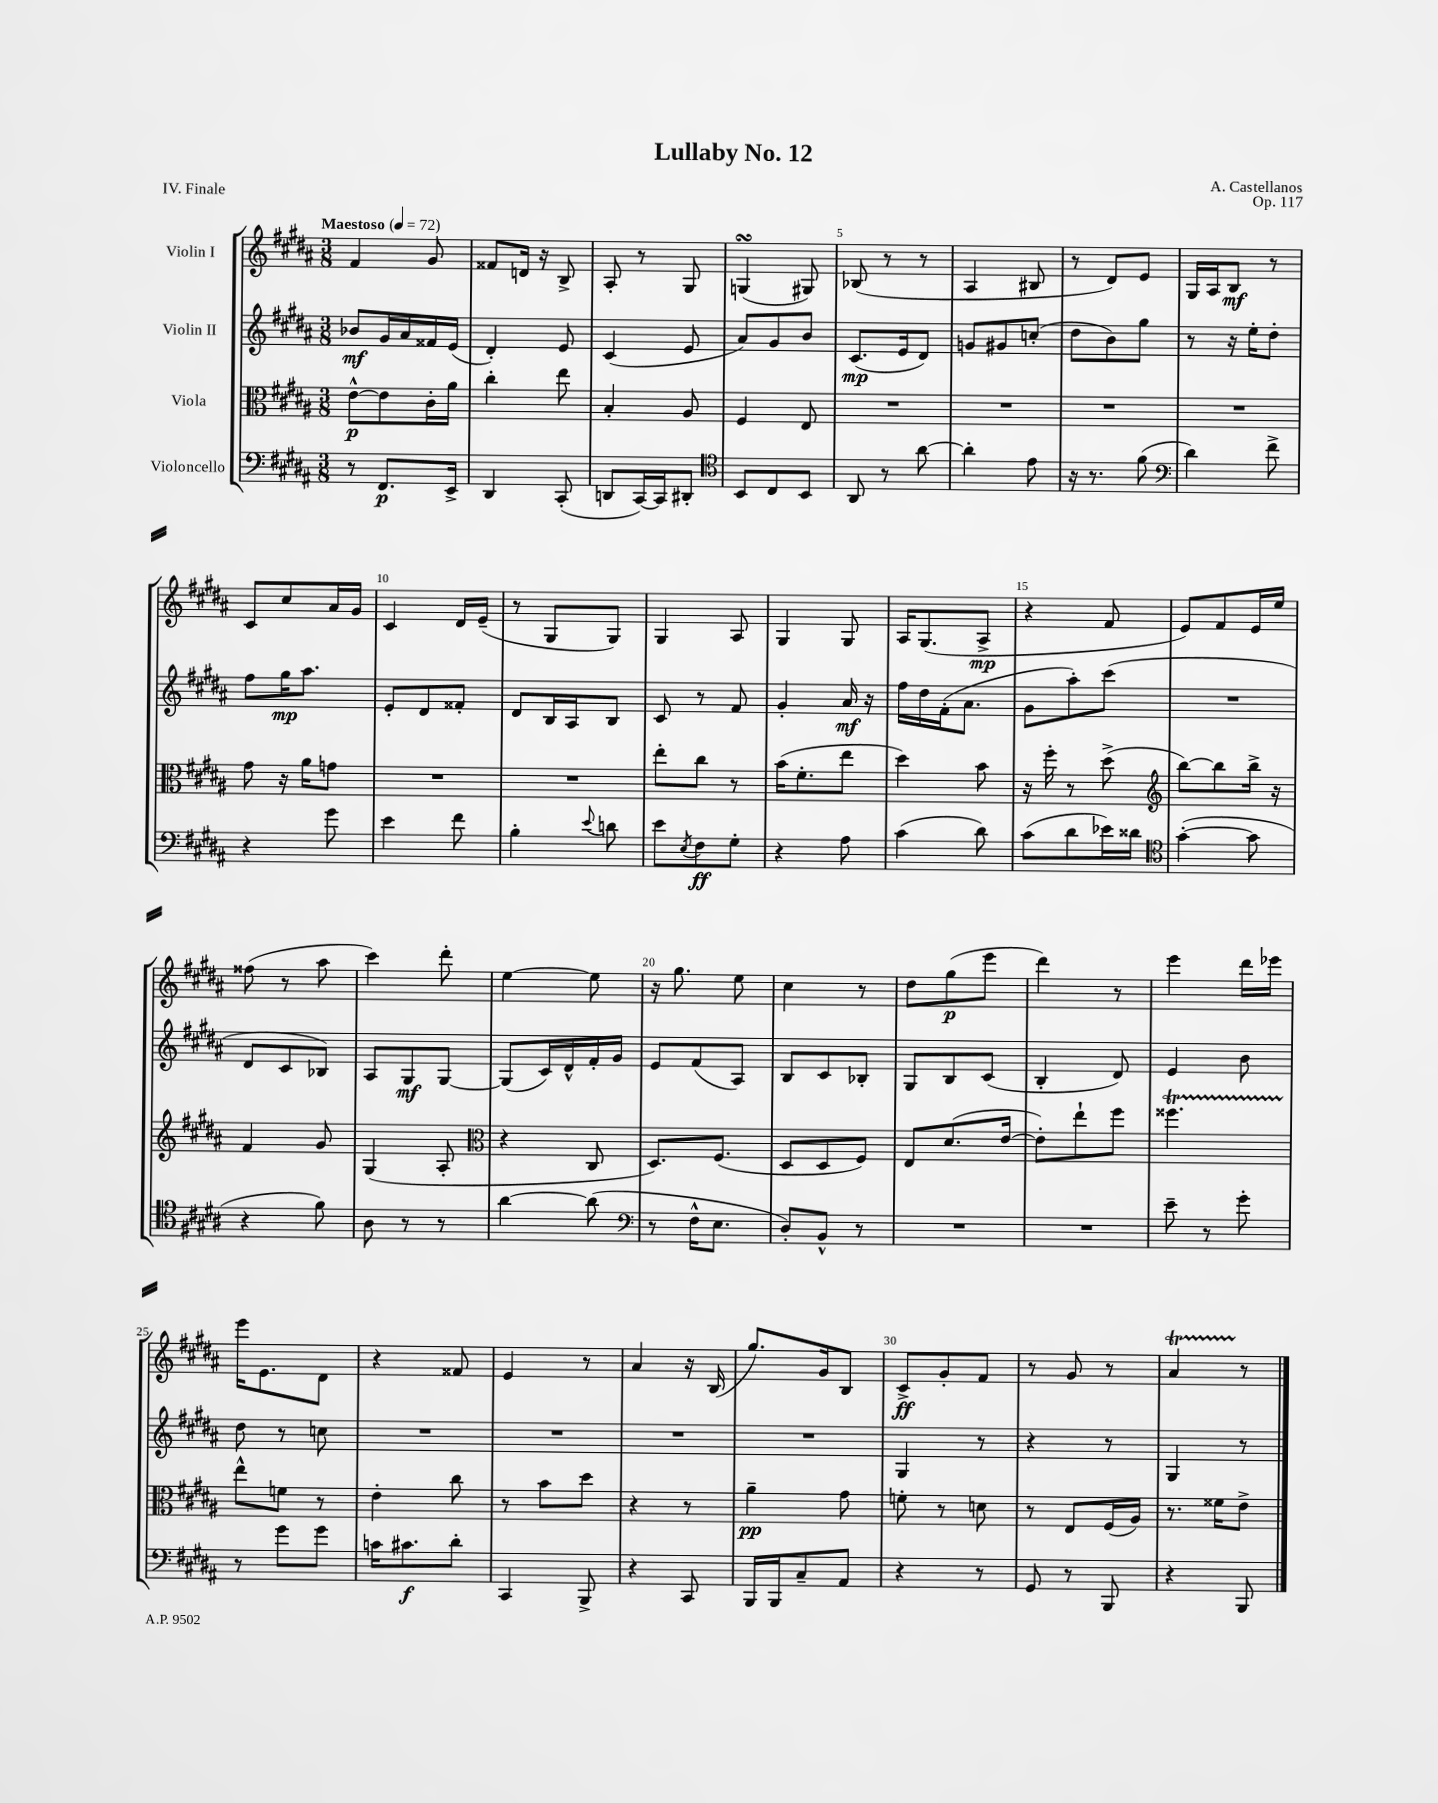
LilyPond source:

\header { title = "Lullaby No. 12" composer = "A. Castellanos" opus = "Op. 117" piece = "IV. Finale" }
<<
\new StaffGroup <<
\new Staff = "s0" \with { instrumentName = "Violin I" } {
    \clef treble \key b \major \numericTimeSignature \time 3/8 \tempo "Maestoso" 4 = 72
    fis'4 gis'8 |
    fisis'8 d'16 r16 b8-> |
    ais8-. r8 gis8 |
    g4\turn( gis8) |
    bes8( r8 r8 |
    ais4 bis8 |
    r8 dis'8) e'8 |
    gis16 ais16 b8\mf r8 |
    cis'8 cis''8 ais'16 gis'16 |
    cis'4 dis'16 e'16--( |
    r8 gis8 gis8) |
    gis4 ais8 |
    gis4 gis8 |
    ais16 gis8.( ais8->\mp |
    r4 fis'8 |
    e'8) fis'8 e'16 e''16 |
    fisis''8( r8 ais''8 |
    cis'''4) dis'''8-. |
    e''4~ e''8 |
    r16 gis''8. e''8 |
    cis''4 r8 |
    dis''8 gis''8\p( e'''8 |
    dis'''4) r8 |
    e'''4 dis'''16 ees'''16 |
    e'''16 e'8. dis'8 |
    r4 fisis'8 |
    e'4 r8 |
    ais'4 r16 b16( |
    gis''8.) gis'16 b8 |
    cis'8->\ff gis'8-. fis'8 |
    r8 gis'8 r8 |
    ais'4\startTrillSpan r8\stopTrillSpan \bar "|." |
}
\new Staff = "s1" \with { instrumentName = "Violin II" } {
    \clef treble \key b \major \numericTimeSignature \time 3/8
    bes'8\mf gis'16 ais'16 fisis'16 e'16( |
    dis'4-.) e'8 |
    cis'4( e'8 |
    ais'8) gis'8 b'8 |
    cis'8.\mp( e'16 dis'8) |
    g'8 gis'8 c''8-.( |
    dis''8 b'8) gis''8 |
    r8 r16 e''16-. dis''8-. |
    fis''8 gis''16\mp ais''8. |
    e'8-. dis'8 fisis'8-. |
    dis'8 b16 ais16 b8 |
    cis'8 r8 fis'8 |
    gis'4-. ais'16\mf r16 |
    fis''16 dis''16 fis'16-.( ais'8. |
    gis'8 ais''8-.) cis'''8( |
    R4. |
    dis'8 cis'8 bes8) |
    ais8 gis8\mf gis8~ |
    gis8( cis'16) dis'16-^ fis'16-. gis'16 |
    e'8 fis'8( ais8) |
    b8 cis'8 bes8-. |
    gis8 b8 cis'8( |
    b4-. dis'8) |
    e'4 b'8 |
    dis''8 r8 c''8 |
    R4. |
    R4. |
    R4. |
    R4. |
    gis4 r8 |
    r4 r8 |
    gis4 r8 \bar "|." |
}
\new Staff = "s2" \with { instrumentName = "Viola" } {
    \clef alto \key b \major \numericTimeSignature \time 3/8
    e'8~-^\p e'8 cis'16-. ais'16 |
    cis''4-. e''8 |
    b4-. ais8 |
    fis4 e8 |
    R4. |
    R4. |
    R4. |
    R4. |
    gis'8 r16 ais'16 g'8 |
    R4. |
    R4. |
    e''8-. cis''8 r8 |
    b'16( fis'8.-. e''8 |
    dis''4) b'8 |
    r16 fis''16-. r8 dis''8->( |
    \clef treble b''8~) b''8 b''16-> r16 |
    fis'4 gis'8 |
    gis4( ais8-. |
    \clef alto r4 cis8 |
    dis8.) fis8.( |
    dis8 dis8 fis8) |
    e8 dis'8.( e'16~ |
    e'8-.) e''8-! fis''8 |
    fisis''4.\startTrillSpan |
    e''8-^\stopTrillSpan f'8 r8 |
    e'4-. cis''8 |
    r8 b'8 dis''8 |
    r4 r8 |
    ais'4--\pp gis'8 |
    f'8-. r8 d'8 |
    r8 e8 fis16( ais16) |
    r8. fisis'16 e'8-> \bar "|." |
}
\new Staff = "s3" \with { instrumentName = "Violoncello" } {
    \clef bass \key b \major \numericTimeSignature \time 3/8
    r8 fis,8.\p e,16-> |
    dis,4 cis,8-.( |
    d,8 cis,16~) cis,16 dis,8-. |
    \clef tenor b,8 cis8 b,8 |
    ais,8 r8 ais'8~ |
    ais'4-. e'8 |
    r16 r8. fis'8( |
    \clef bass dis'4) fis'8-> |
    r4 gis'8 |
    e'4 fis'8 |
    b4-. \appoggiatura { e'8 } d'8 |
    e'8 \acciaccatura { e8 } fis8\ff gis8-. |
    r4 ais8 |
    cis'4( dis'8) |
    cis'8( dis'8 ees'16) disis'16 |
    \clef tenor gis'4~-.( gis'8 |
    r4 fis'8) |
    ais8 r8 r8 |
    ais'4~ ais'8( |
    \clef bass r8 fis16-^ e8. |
    dis8-.) b,8-^ r8 |
    R4. |
    R4. |
    e'8-- r8 gis'8-. |
    r8 gis'8 gis'8 |
    c'16 cis'8.\f dis'8-. |
    cis,4 b,,8-> |
    r4 cis,8 |
    b,,16 b,,16 cis8-- ais,8 |
    r4 r8 |
    gis,8 r8 b,,8 |
    r4 b,,8 \bar "|." |
}
>>
>>
\layout { \context { \Score \override BarNumber.break-visibility = ##(#f #t #t) barNumberVisibility = #(every-nth-bar-number-visible 5) } }
